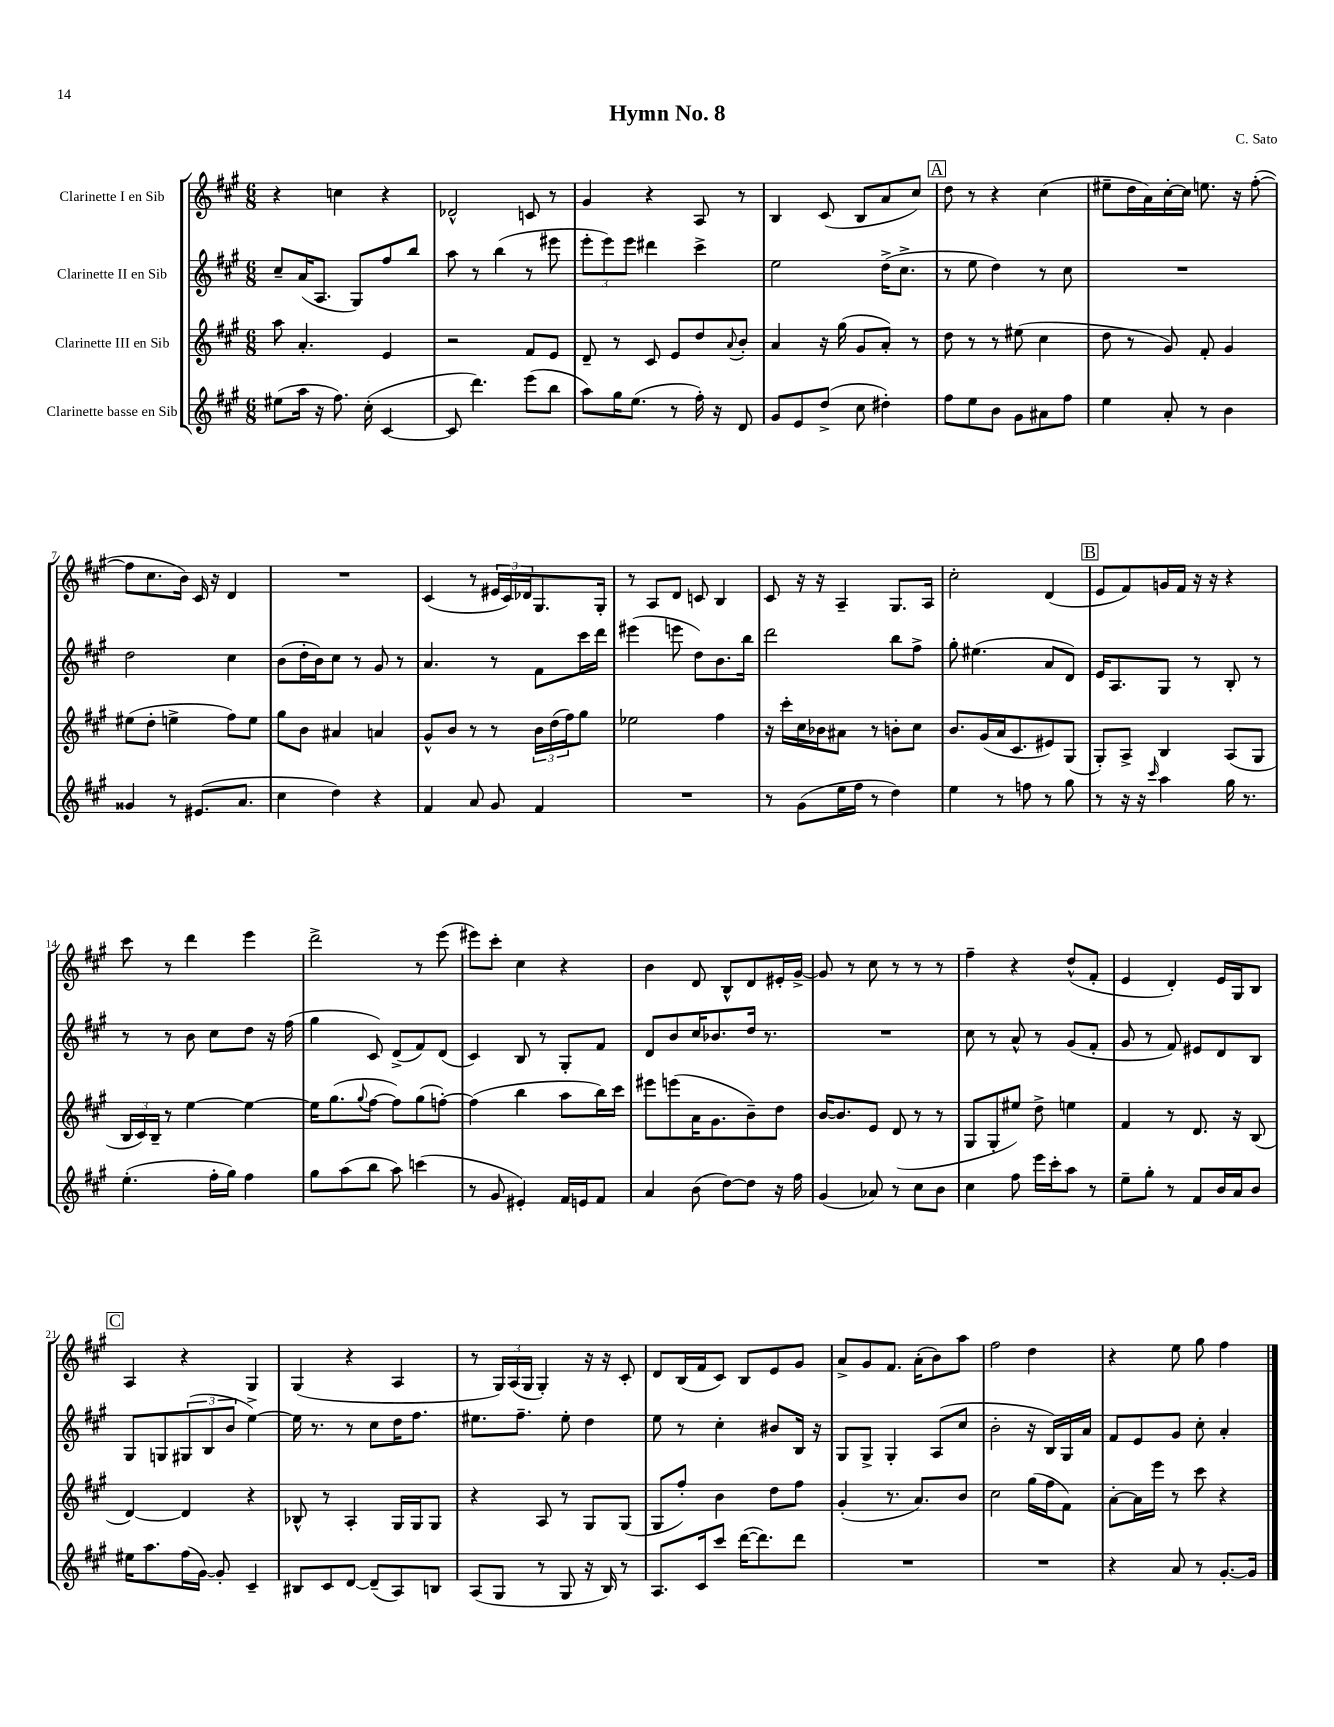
\header { title = "Hymn No. 8" composer = "C. Sato" }
<<
\new StaffGroup <<
\new Staff = "s0" \with { instrumentName = "Clarinette I en Sib" } {
    \clef treble \key a \major \numericTimeSignature \time 6/8
    r4 c''4 r4 |
    des'2-^ c'8 r8 |
    gis'4 r4 a8 r8 |
    b4 cis'8( b8 a'8 cis''8) |
    \mark \markup { \box "A" } d''8 r8 r4 cis''4( |
    eis''8-- d''16 a'16) cis''16~-. cis''16 e''8. r16 fis''8~-.( |
    fis''8 cis''8. b'16) cis'16 r16 d'4 |
    R2. |
    cis'4( r8 \tuplet 3/2 { eis'16 cis'16) des'16 } gis8. gis16-. |
    r8 a8 d'8 c'8 b4 |
    cis'8 r16 r16 a4-- gis8. a16 |
    cis''2-. d'4( |
    \mark \markup { \box "B" } e'8 fis'8) g'16 fis'16 r16 r16 r4 |
    cis'''8 r8 d'''4 e'''4 |
    d'''2-> r8 e'''8( |
    eis'''8) cis'''8-. cis''4 r4 |
    b'4 d'8 b8-^ d'8 eis'16-. gis'16~-> |
    gis'8 r8 cis''8 r8 r8 r8 |
    fis''4-- r4 d''8-^( fis'8-. |
    e'4 d'4-.) e'16 gis16 b8 |
    \mark \markup { \box "C" } a4 r4 gis4 |
    gis4( r4 a4 |
    r8 \tuplet 3/2 { gis16) a16( gis16 } gis4-.) r16 r16 cis'8-. |
    d'8 b16( fis'16 cis'8) b8 e'8 gis'8 |
    a'8-> gis'8 fis'8. a'16-.( b'8) a''8 |
    fis''2 d''4 |
    r4 e''8 gis''8 fis''4 \bar "|." |
}
\new Staff = "s1" \with { instrumentName = "Clarinette II en Sib" } {
    \clef treble \key a \major \numericTimeSignature \time 6/8
    cis''8-- a'16( a8. gis8) fis''8 b''8 |
    a''8 r8 b''4( r8 eis'''8 |
    \tuplet 3/2 { e'''8-. e'''8) e'''8 } dis'''4 cis'''4-> |
    e''2 d''16->( cis''8.-> |
    \mark \markup { \box "A" } r8 e''8 d''4) r8 cis''8 |
    R2. |
    d''2 cis''4 |
    b'8( d''16-. b'16) cis''8 r8 gis'8 r8 |
    a'4. r8 fis'8 cis'''16 d'''16 |
    eis'''4( e'''8 d''8) b'8. b''16 |
    d'''2 b''8 fis''8-> |
    gis''8-. eis''4.( a'8 d'8) |
    \mark \markup { \box "B" } e'16 a8. gis8 r8 b8-. r8 |
    r8 r8 b'8 cis''8 d''8 r16 fis''16( |
    gis''4 cis'8) d'8->( fis'8) d'8( |
    cis'4) b8 r8 gis8-. fis'8 |
    d'8 b'8 cis''16 bes'8. d''16 r8. |
    R2. |
    cis''8 r8 a'8-^ r8 gis'8( fis'8-. |
    gis'8 r8 fis'8) eis'8 d'8 b8 |
    \mark \markup { \box "C" } gis8 g8 \tuplet 3/2 { gis8( b8 b'8 } e''4~->) |
    e''16 r8. r8 cis''8 d''16 fis''8. |
    eis''8. fis''8.-- eis''8-. d''4 |
    e''8 r8 cis''4-. bis'8 b16 r16 |
    gis8 gis8-> gis4-. a8( cis''8 |
    b'2-. r16 b16) gis16 a'16 |
    fis'8 e'8 gis'8 cis''8-. a'4-. \bar "|." |
}
\new Staff = "s2" \with { instrumentName = "Clarinette III en Sib" } {
    \clef treble \key a \major \numericTimeSignature \time 6/8
    a''8 a'4.-. e'4 |
    r2 fis'8 e'8 |
    d'8-- r8 cis'8 e'8 d''8 \appoggiatura { a'8 } b'8-. |
    a'4 r16 gis''16( gis'8 a'8-.) r8 |
    \mark \markup { \box "A" } d''8 r8 r8 eis''8( cis''4 |
    d''8 r8 gis'8) fis'8-. gis'4 |
    eis''8( d''8-. e''4-> fis''8) e''8 |
    gis''8 b'8 ais'4 a'4 |
    gis'8-^ b'8 r8 r8 \tuplet 3/2 { b'16 d''16( fis''16) } gis''8 |
    ees''2 fis''4 |
    r16 cis'''16-. cis''16 bes'16 ais'8 r8 b'8-. cis''8 |
    b'8. gis'16( a'16 cis'8. eis'8) gis8( |
    \mark \markup { \box "B" } gis8-.) a8-> b4 a8( gis8 |
    \tuplet 3/2 { b16 cis'16) b16-- } r8 e''4~ e''4~ |
    e''16 gis''8.( \appoggiatura { gis''8 } fis''8~ fis''8) gis''8( f''8~-.) |
    f''4( b''4 a''8 b''16) cis'''16 |
    eis'''8 e'''8( a'16 gis'8. b'8--) d''8 |
    b'16~ b'8. e'8 d'8( r8 r8 |
    gis8 gis8-. eis''8) d''8-> e''4 |
    fis'4 r8 d'8. r16 b8( |
    \mark \markup { \box "C" } d'4~) d'4 r4 |
    bes8-^ r8 a4-. gis16 gis16 gis8 |
    r4 a8 r8 gis8 gis8( |
    gis8 fis''8-.) b'4 d''8 fis''8 |
    gis'4-.( r8. a'8.) b'8 |
    cis''2 gis''16( fis''16 fis'8) |
    a'8~-. a'16 e'''16 r8 cis'''8 r4 \bar "|." |
}
\new Staff = "s3" \with { instrumentName = "Clarinette basse en Sib" } {
    \clef treble \key a \major \numericTimeSignature \time 6/8
    eis''8( a''16 r16 fis''8.) cis''16-.( cis'4~ |
    cis'8 d'''4.) e'''8( b''8 |
    a''8) gis''16 e''8.( r8 fis''16-.) r16 d'8 |
    gis'8 e'8 d''8->( cis''8 dis''4-.) |
    \mark \markup { \box "A" } fis''8 e''8 b'8 gis'8 ais'8 fis''8 |
    e''4 a'8-. r8 b'4 |
    gisis'4 r8 eis'8.( a'8. |
    cis''4 d''4) r4 |
    fis'4 a'8 gis'8 fis'4 |
    R2. |
    r8 gis'8( e''16 fis''16 r8 d''4) |
    e''4 r8 f''8 r8 gis''8 |
    \mark \markup { \box "B" } r8 r16 r16 \grace { cis'''16 } a''4 gis''16 r8. |
    e''4.-.( fis''16-. gis''16) fis''4 |
    gis''8 a''8( b''8 a''8) c'''4( |
    r8 gis'8 eis'4-.) fis'16 e'16 fis'8 |
    a'4 b'8( d''8~) d''8 r16 fis''16 |
    gis'4( aes'8) r8 cis''8 b'8 |
    cis''4 fis''8 e'''16 cis'''16-. a''8 r8 |
    e''8-- gis''8-. r8 fis'8 b'16 a'16 b'8 |
    \mark \markup { \box "C" } eis''16 a''8. fis''16( gis'16~) gis'8-. cis'4-- |
    bis8 cis'8 d'8~ d'8--( a8) b8 |
    a8( gis8 r8 gis8 r16 b16) r8 |
    a8. cis'16 cis'''8 d'''16~( d'''8.) d'''8 |
    R2. |
    R2. |
    r4 a'8 r8 gis'8.~-. gis'16 \bar "|." |
}
>>
>>
